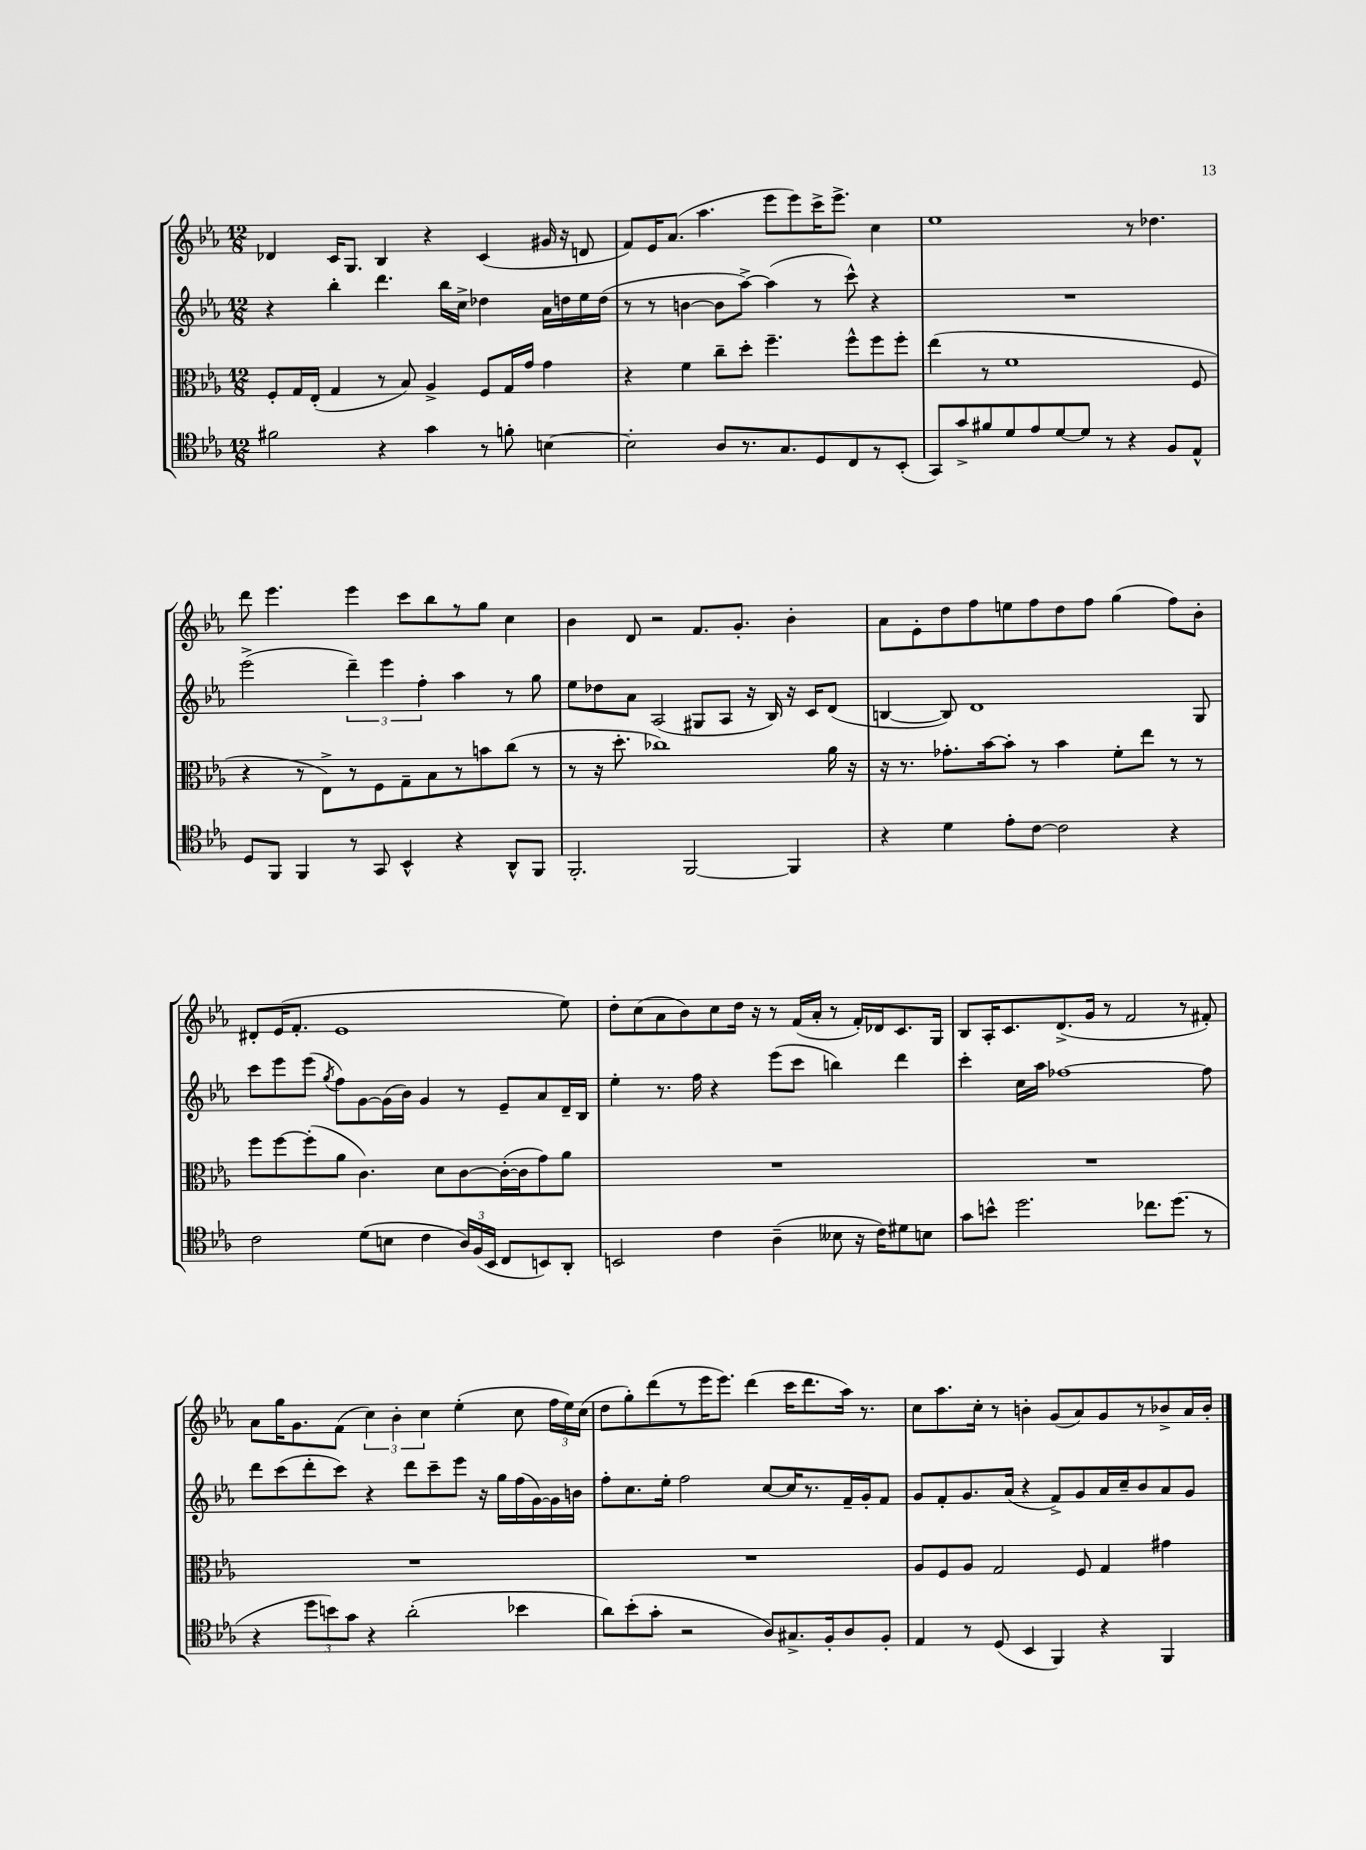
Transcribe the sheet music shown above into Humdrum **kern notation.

**kern	**kern	**kern	**kern
*part4	*part3	*part2	*part1
*staff4	*staff3	*staff2	*staff1
*clefC4	*clefC3	*clefG2	*clefG2
*k[b-e-a-]	*k[b-e-a-]	*k[b-e-a-]	*k[b-e-a-]
*M12/8	*M12/8	*M12/8	*M12/8
=63	=63	=63	=63
2f#X\	8F'/L	4r	4d-X/
.	16G/L	.	.
.	(16E-'/JJ	.	.
.	4G/	4bb-'\	16c/KL
.	.	.	8.G/J
4r	8r	4.ddd\	4B-/
.	8B-/)	.	.
4g\	4A-^/	.	4r
.	.	16bb-\LL	.
.	.	16cc^\JJ	.
8r	8F/L	4dd-X\	(4c/
8fn'\	16G/L	.	.
.	16g/JJ	.	.
[4Bn\	4g\	16a-\LL	16g#X/
.	.	16ddn\	16r
.	.	16ee-\	8dn/
.	.	(16dd\JJ	.
=64	=64	=64	=64
2B'\]	4r	8r	8f/L)
.	.	8r	16e-/K
.	.	.	(8.a-/J
.	4f\	[4bn\	.
.	.	.	4.aa-\
8A-/L	8cc~\L	8b\L]	.
8.r	8dd'\J	[8aa-^\J)	.
.	4.ff~\	(4aa-\]	8eee-\L
8.G/	.	.	.
.	.	.	8eee-\)
8D/	.	8r	16ccc^\K
.	.	.	8.eee-^\J
8C/	8ff^^\L	8ccc^^\)	.
8r	8ff\	4r	4cc\
(8BB-'/J	8ff'\J	.	.
=65	=65	=65	=65
8GG/L)	(4ee-\	1.r	1ee-
8g^/	.	.	.
8f#X/	8r	.	.
8d/	1f	.	.
8e-/	.	.	.
[8d/	.	.	.
8d/J]	.	.	.
8r	.	.	.
4r	.	.	8r
.	.	.	4.dd-X\
8F/L	.	.	.
8E-^^/J	8F/	.	.
!!LO:LB:g=z
=66	=66	=66	=66
8D/L	4r	(2eee-^\	8ddd\
8FF/J	.	.	4.eee-\
4FF/	8r	.	.
.	8E-^\L)	.	.
8r	8r	6ddd~\)	4eee-\
8GG/	8F\	.	.
.	.	6eee-\	.
4BB-^^/	8G~\	.	8ccc\L
.	.	6ff'\	.
.	8B-\	.	8bb-\
4r	8r	4aa-\	8r
.	8bn\	.	8gg\J
8AA-^^/L	(8cc\J	8r	4cc\
8FF/J	8r	8gg\	.
=67	=67	=67	=67
2.FF'/	8r	8ee-\L	4b-\
.	16r	8dd-X\	.
.	8.dd'\	.	.
.	.	8a-\J	8d/
.	1cc-X)	(2A-/	2r
[2FF/	.	.	.
.	.	8G#X/L	8.f/L
.	.	8A-/J	.
.	.	.	8.g'/J
.	.	16r	.
.	.	16B-/)	.
4FF/]	.	16r	4b-'\
.	.	16c/KL	.
.	16a-\	(8d/J	.
.	16r	.	.
=68	=68	=68	=68
4r	16r	[4Bn/	8a-\L
.	8.r	.	.
.	.	.	8e-'\
4d\	8.g-X'\L	8B/])	8dd\
.	.	1d	8ff\
.	[16b-\k	.	.
8e-'\L	8b-'\J]	.	8een\
[8c\J	8r	.	8ff\
2c\]	4b-\	.	8dd\
.	.	.	8ff\J
.	8f'\L	.	(4gg\
.	8ee-\J	.	.
4r	8r	.	8ff\L)
.	8r	8G/	8b-'\J
!!LO:LB:g=z
=69	=69	=69	=69
2c\	8ff\L	8ccc\L	8d#X'/L
.	[8ff\	8eee-\	(16e-/K
.	.	.	8.f'/J
.	(8ff'\]	(8eee-\J	.
.	.	8qgg/	.
.	8a-\J	8ff\L)	1e-
(8d\L	4.c\)	[8g\	.
8Bn\J	.	(16g\L]	.
.	.	16b-\JJ)	.
4c\	.	4g/	.
.	8d\L	.	.
24A-/LL)	[8c\	8r	.
(24F/	.	.	.
24BB-/JJ	.	.	.
8C/L	(16c'\L_	8e-~/L	.
.	16c\J]	.	.
8BBn/)	8g\)	8a-/	.
8AA-'/J	8a-\J	16d~/L	8ee-\)
.	.	16B-/JJ	.
=70	=70	=70	=70
2BBn/	1.r	4ee-'\	8dd'\L
.	.	.	(8cc\
.	.	8.r	8a-\
.	.	.	8b-\)
.	.	16ff\	.
4c\	.	4r	8cc\
.	.	.	16dd\Jk
.	.	.	16r
(4A-~\	.	(8eee-\L	8r
.	.	8ccc\J	(16f/LL
.	.	.	16a-'/JJ
8B--X\	.	4bbn\)	8r
16r	.	.	16f'/LL)
16c\KL)	.	.	16d-X/J
8d#X\	.	4ddd\	8.c/
8Bn\J	.	.	.
.	.	.	16G/Jk
=71	=71	=71	=71
8g\L	1.r	4ccc'\	8B-/L
8bn^^\J	.	.	16A-'/K
.	.	.	8.c/
2.dd\	.	16cc\LL	.
.	.	16aa-\JJ	.
.	.	[1ff-X	(8.d^/
.	.	.	16g/Jk
.	.	.	8r
.	.	.	2f/
8.cc-X\L	.	.	.
(8.dd\J	.	.	.
.	.	.	8r
8r	.	8ff-\]	8f#X'/)
!!LO:LB:g=z
=72	=72	=72	=72
4r	1.r	8ddd\L	8a-\L
.	.	(8ccc\	16gg\K
.	.	.	8.g\
12dd\L	.	8ddd'\	.
12bn\)	.	.	.
.	.	8ccc\J)	(8f\J
12g\J	.	.	.
4r	.	4r	6cc\)
.	.	.	6b-'\
(2a-'\	.	8ddd\L	.
.	.	.	6cc\
.	.	8ccc~\	.
.	.	8eee-\J	(4ee-'\
.	.	16r	.
.	.	16gg\LL	.
4b-X\	.	(16ff\	8cc\
.	.	[16g\)	.
.	.	16g\]	24ff\LL
.	.	.	24ee-\)
.	.	16bn\JJ	.
.	.	.	(24cc\JJ
=73	=73	=73	=73
8a-\L)	1.r	8ff'\L	8dd\L
(8b-'\	.	8.cc\	8gg'\)
8g'\J	.	.	(8ddd\
.	.	16ee-'\Jk	.
2r	.	2ff\	8r
.	.	.	16eee-\K
.	.	.	8.eee-\J)
.	.	.	(4ddd\
8A-/L)	.	[8cc/L	.
8.G#X^/	.	16cc/K]	16ccc\KL
.	.	8.r	8.ddd\
16F'/k	.	.	.
8A-/	.	16f~/L	16aa-\Jk)
.	.	16g'/J	8.r
8F'/J	.	8f/J	.
=74	=74	=74	=74
4E-/	8A-/L	8g/L	8cc\L
.	8F/	8f'/	8.aa-\
8r	8A-/J	8.g/	.
.	.	.	16cc'\Jk
(8D/	2G/	.	8r
.	.	(16a-/Jk	.
4BB-/	.	4r	4bn'\
4FF/)	.	8f^/L)	(8g/L
.	8F/	8g/	8a-/)
4r	4G/	16a-/L	8g/
.	.	16cc~/J	.
.	.	8b-/	8r
4FF/	4g#X\	8a-/	8b-X^/
.	.	8g/J	16a-/L
.	.	.	16b-'/JJ
==	==	==	==
*-	*-	*-	*-
